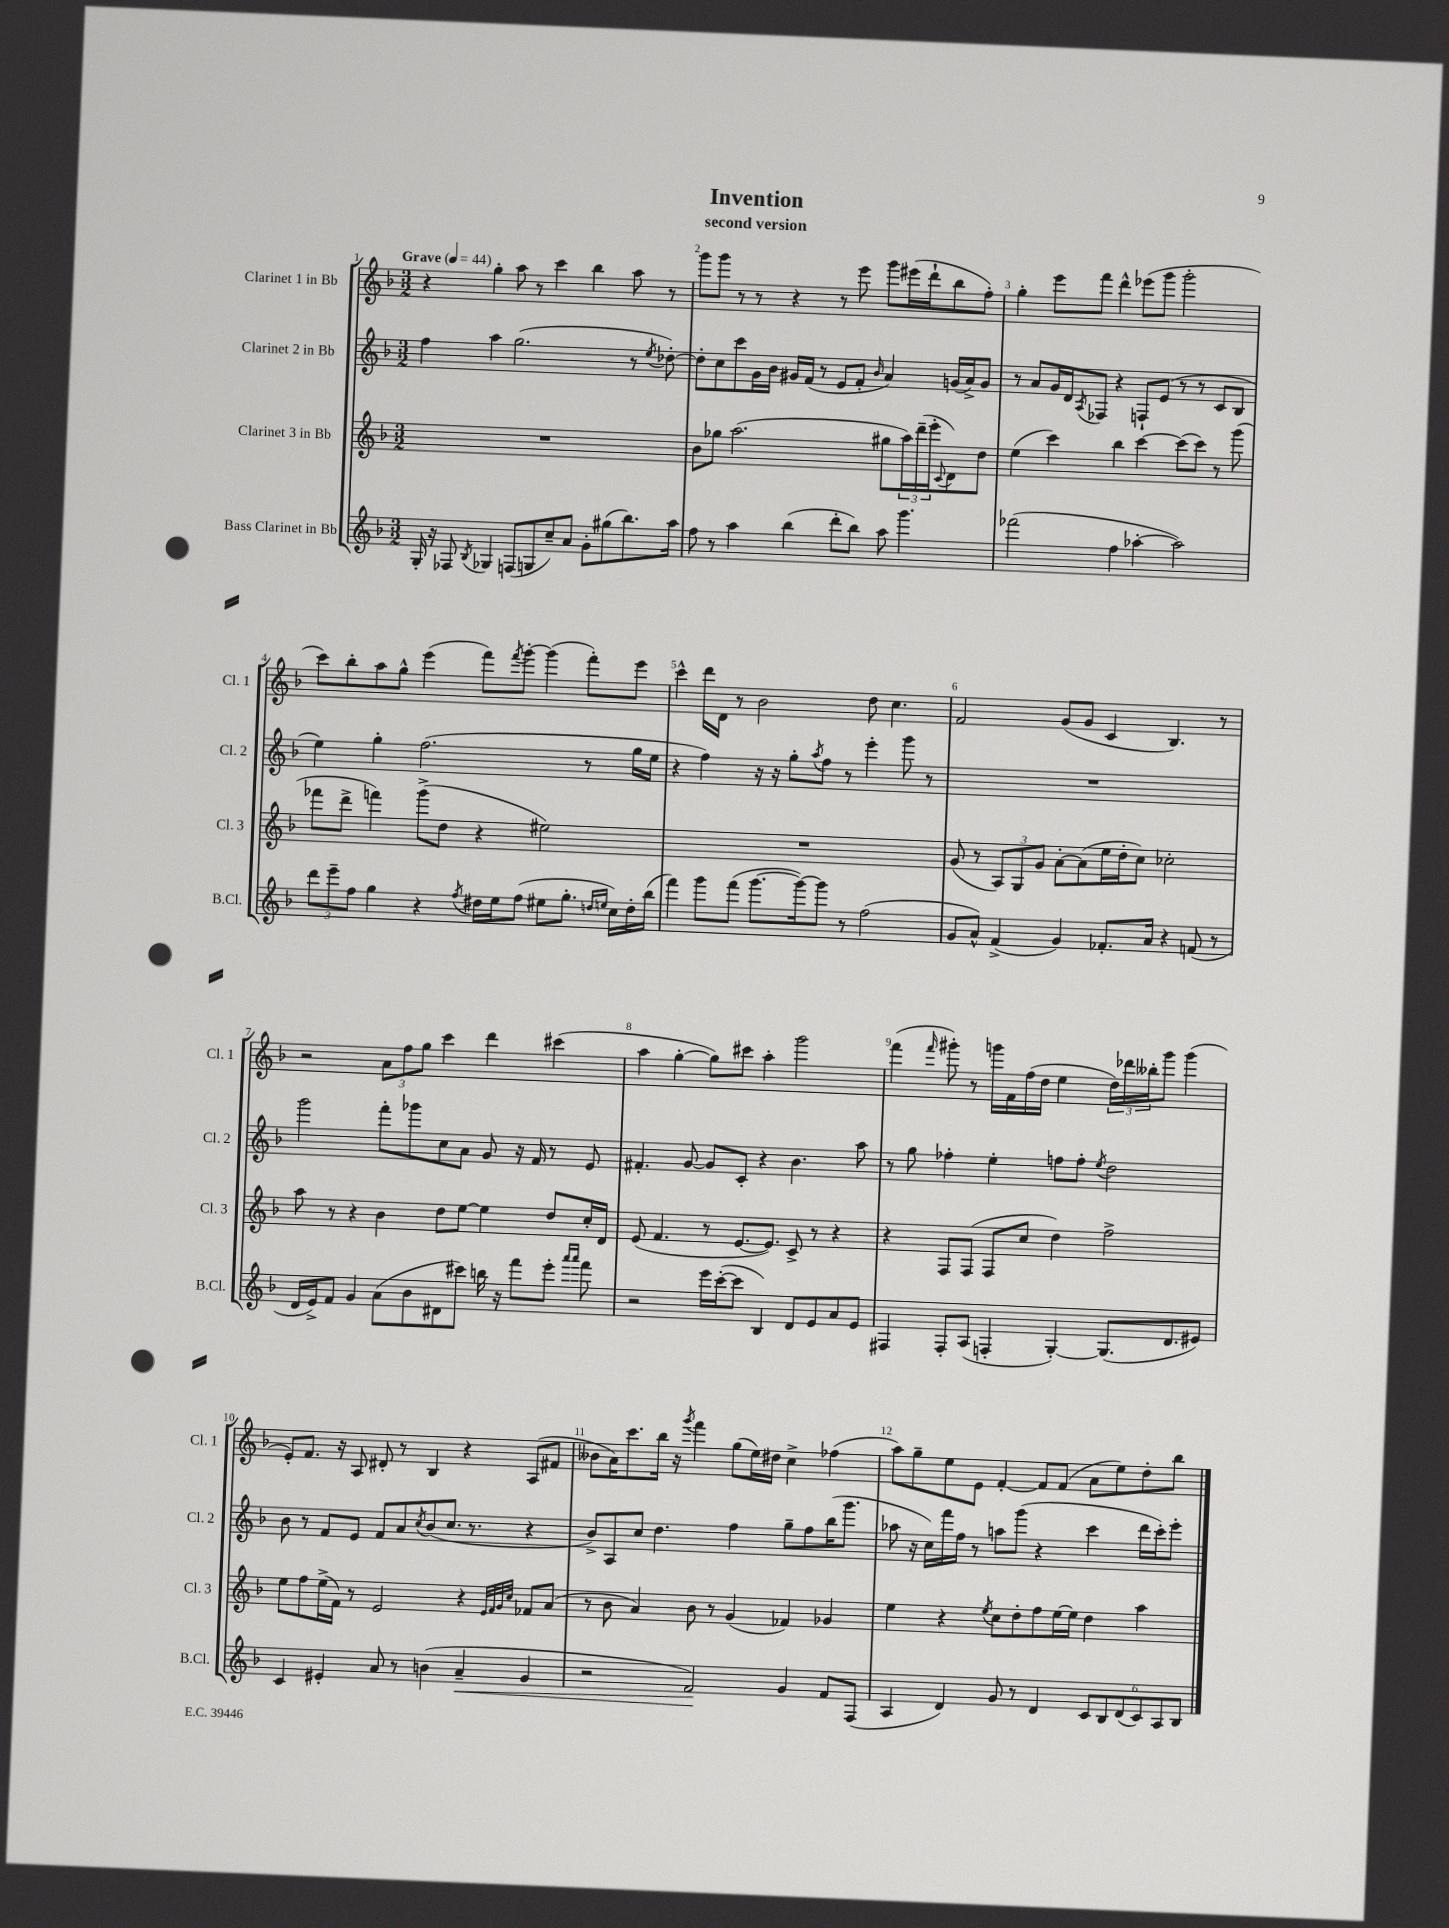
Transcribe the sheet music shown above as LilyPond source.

\header { title = "Invention" subtitle = "second version" }
<<
\new StaffGroup <<
\new Staff = "s0" \with { instrumentName = "Clarinet 1 in Bb" shortInstrumentName = "Cl. 1" } {
    \clef treble \key f \major \numericTimeSignature \time 3/2 \tempo "Grave" 4 = 44
    r4 g''4-. a''8 r8 c'''4 bes''4 a''8 r8 |
    g'''8 g'''8 r8 r8 r4 r8 e'''8 g'''8 eis'''16( d'''16-! bes''8 f''8-.) |
    g''4-. e'''8 f'''8 d'''4-^ ees'''8( g'''8 g'''2-. |
    c'''8) bes''8-. a''8 g''8-^ e'''4( f'''8) \acciaccatura { f'''8 } g'''8~-. g'''4( f'''8-.) e'''8 |
    c'''4-^ d'''16 d'16 r8 bes'2 d''8 c''4. |
    f'2 g'8( g'8 c'4 bes4.) r8 |
    r2 \tuplet 3/2 { a'8 f''8 g''8 } c'''4 d'''4 cis'''4( |
    a''4 g''4~-. g''8) cis'''8 a''4-. g'''2 |
    f'''4( \grace { f'''16 } gis'''8-.) r8 g'''16 f'16 f''16( d''16 e''4 \tuplet 3/2 { d''16) des'''16 beses''16-. } g'''8 g'''4( |
    e'8-.) f'8. r16 a8 dis'8-. r8 bes4 r4 a8( fis'8 |
    beses'8 a'16) c'''8. bes''16 r16 \acciaccatura { g'''8 } f'''4 g''8( e''16) dis''16 c''4-> fes''4( |
    a''8) g''8-- e''8 e'8 f'4~-. f'8 f'8( a'8 e''8) d''8-. bes''8 \bar "|." |
}
\new Staff = "s1" \with { instrumentName = "Clarinet 2 in Bb" shortInstrumentName = "Cl. 2" } {
    \clef treble \key f \major \numericTimeSignature \time 3/2
    f''4 a''4 g''2.( r8 \acciaccatura { e''8 } des''8~-.) |
    des''8-. c''8 c'''8 g'16 bes'16 gis'16 f'16( r8 e'8 f'8-. \grace { bes'16 } a'4) g'16( a'16->) g'8 |
    r8 a'8 g'16 d'16 \acciaccatura { a8 } fes8 r4 f8-! e'8( r8 r8 c'8 bes8 |
    e''4) g''4-. f''2.( r8 g''16 e''16 |
    r4 f''4) r16 r16 g''8-. \acciaccatura { a''8 } f''8 r8 e'''4-. g'''8 r8 |
    R1. |
    g'''2 f'''8-. ges'''8 c''8 a'8 g'8 r16 f'16 r8 e'8 |
    fis'4.-. g'8~ g'8 c'8-. r4 bes'4. a''8 |
    r8 g''8 fes''4-. e''4-. f''8 f''8-. \acciaccatura { e''8 } d''2 |
    bes'8 r8 f'8 e'8 f'8 a'8 \acciaccatura { c''8 } bes'8( c''8. r8. r4 |
    bes'8->) a8 c''8 d''4. f''4 g''8-- f''8 bes''16( g'''8. |
    aes''8 r16 c''16) f'''16 f''16 r8 a''8 g'''8( r4 c'''4 d'''16 c'''16-.) e'''8-. \bar "|." |
}
\new Staff = "s2" \with { instrumentName = "Clarinet 3 in Bb" shortInstrumentName = "Cl. 3" } {
    \clef treble \key f \major \numericTimeSignature \time 3/2
    R1. |
    bes'8 ges''8 a''2.( gis''8 \tuplet 3/2 { a''16) d'''16--( e'''16-. } \appoggiatura { c'8 } d'8) d''8 |
    e''4( c'''4) bes''4 c'''4~ c'''8( c'''8) r8 g'''8( |
    fes'''8 d'''8-> f'''4) g'''8->( d''8 r4 eis''2) |
    R1. |
    g'8( r8 \tuplet 3/2 { a8) g8 g'8 } a'8~-. a'8( e''16 d''16-. c''8) ces''2-. |
    a''8 r8 r4 bes'4 d''8 e''8~ e''4 d''8 c''16-. d'16 |
    e'8( f'4. r8 e'8.~ e'8.) c'8-> r8 r4 |
    r4 f8 f8( f8 c''8 d''4) f''2-> |
    e''8 f''8 e''16->( f'16) r8 e'2 r4 \grace { e'32 f'32 g'32 c''32 } fes'8 a'8( |
    r8 bes'8 a'4) bes'8 r8 g'4( fes'4) ges'4 |
    e''4 r4 \acciaccatura { e''8 } c''8 d''8-. f''8 e''16~ e''16 d''4 a''4 \bar "|." |
}
\new Staff = "s3" \with { instrumentName = "Bass Clarinet in Bb" shortInstrumentName = "B.Cl." } {
    \clef treble \key f \major \numericTimeSignature \time 3/2
    g16-. r16 fes8 \acciaccatura { bes8 } ges4 f8( g8 c''8--) a'8 g'8-. gis''8( bes''8.) a''16 |
    f''8 r8 a''4 bes''4( d'''8-. bes''8) a''8 g'''4. |
    fes'''2( f''4 aes''4~-. aes''2) |
    \tuplet 3/2 { d'''8 e'''8-- f''8 } g''4 r4 \acciaccatura { f''8 } dis''16 e''16 f''8( eis''8 g''8.-. \grace { d''16 e''16 } c''16) d''16-. bes''16( |
    f'''4) g'''8 f'''8( g'''8.~ g'''16~) g'''8 r8 f''2( |
    g'8 a'8-^) f'4->( g'4) fes'8.-. a'16 r4 f'8( r8 |
    d'16 e'16->) f'8 g'4 a'8( bes'8 dis'8 cis'''8) b''16 r16 f'''8 e'''8-. \grace { a'''16 a'''16 } f'''8 |
    r2 e'''16 c'''16~-.( c'''8 bes4) d'8 e'8 a'8 e'8 |
    fis4 fis8-. a8( f4-. g4~-.) g8.( d'8. eis'8) |
    c'4 eis'4-. a'8 r8 b'4( a'4--\< g'4 |
    r2 f'2\!) g'4 f'8 f8( |
    a4 d'4) g'8 r8 d'4 \tuplet 6/4 { c'8 bes8 d'8( c'8) a8 bes8 } \bar "|." |
}
>>
>>
\layout { \context { \Score \override BarNumber.break-visibility = ##(#f #t #t) barNumberVisibility = #all-bar-numbers-visible } }
